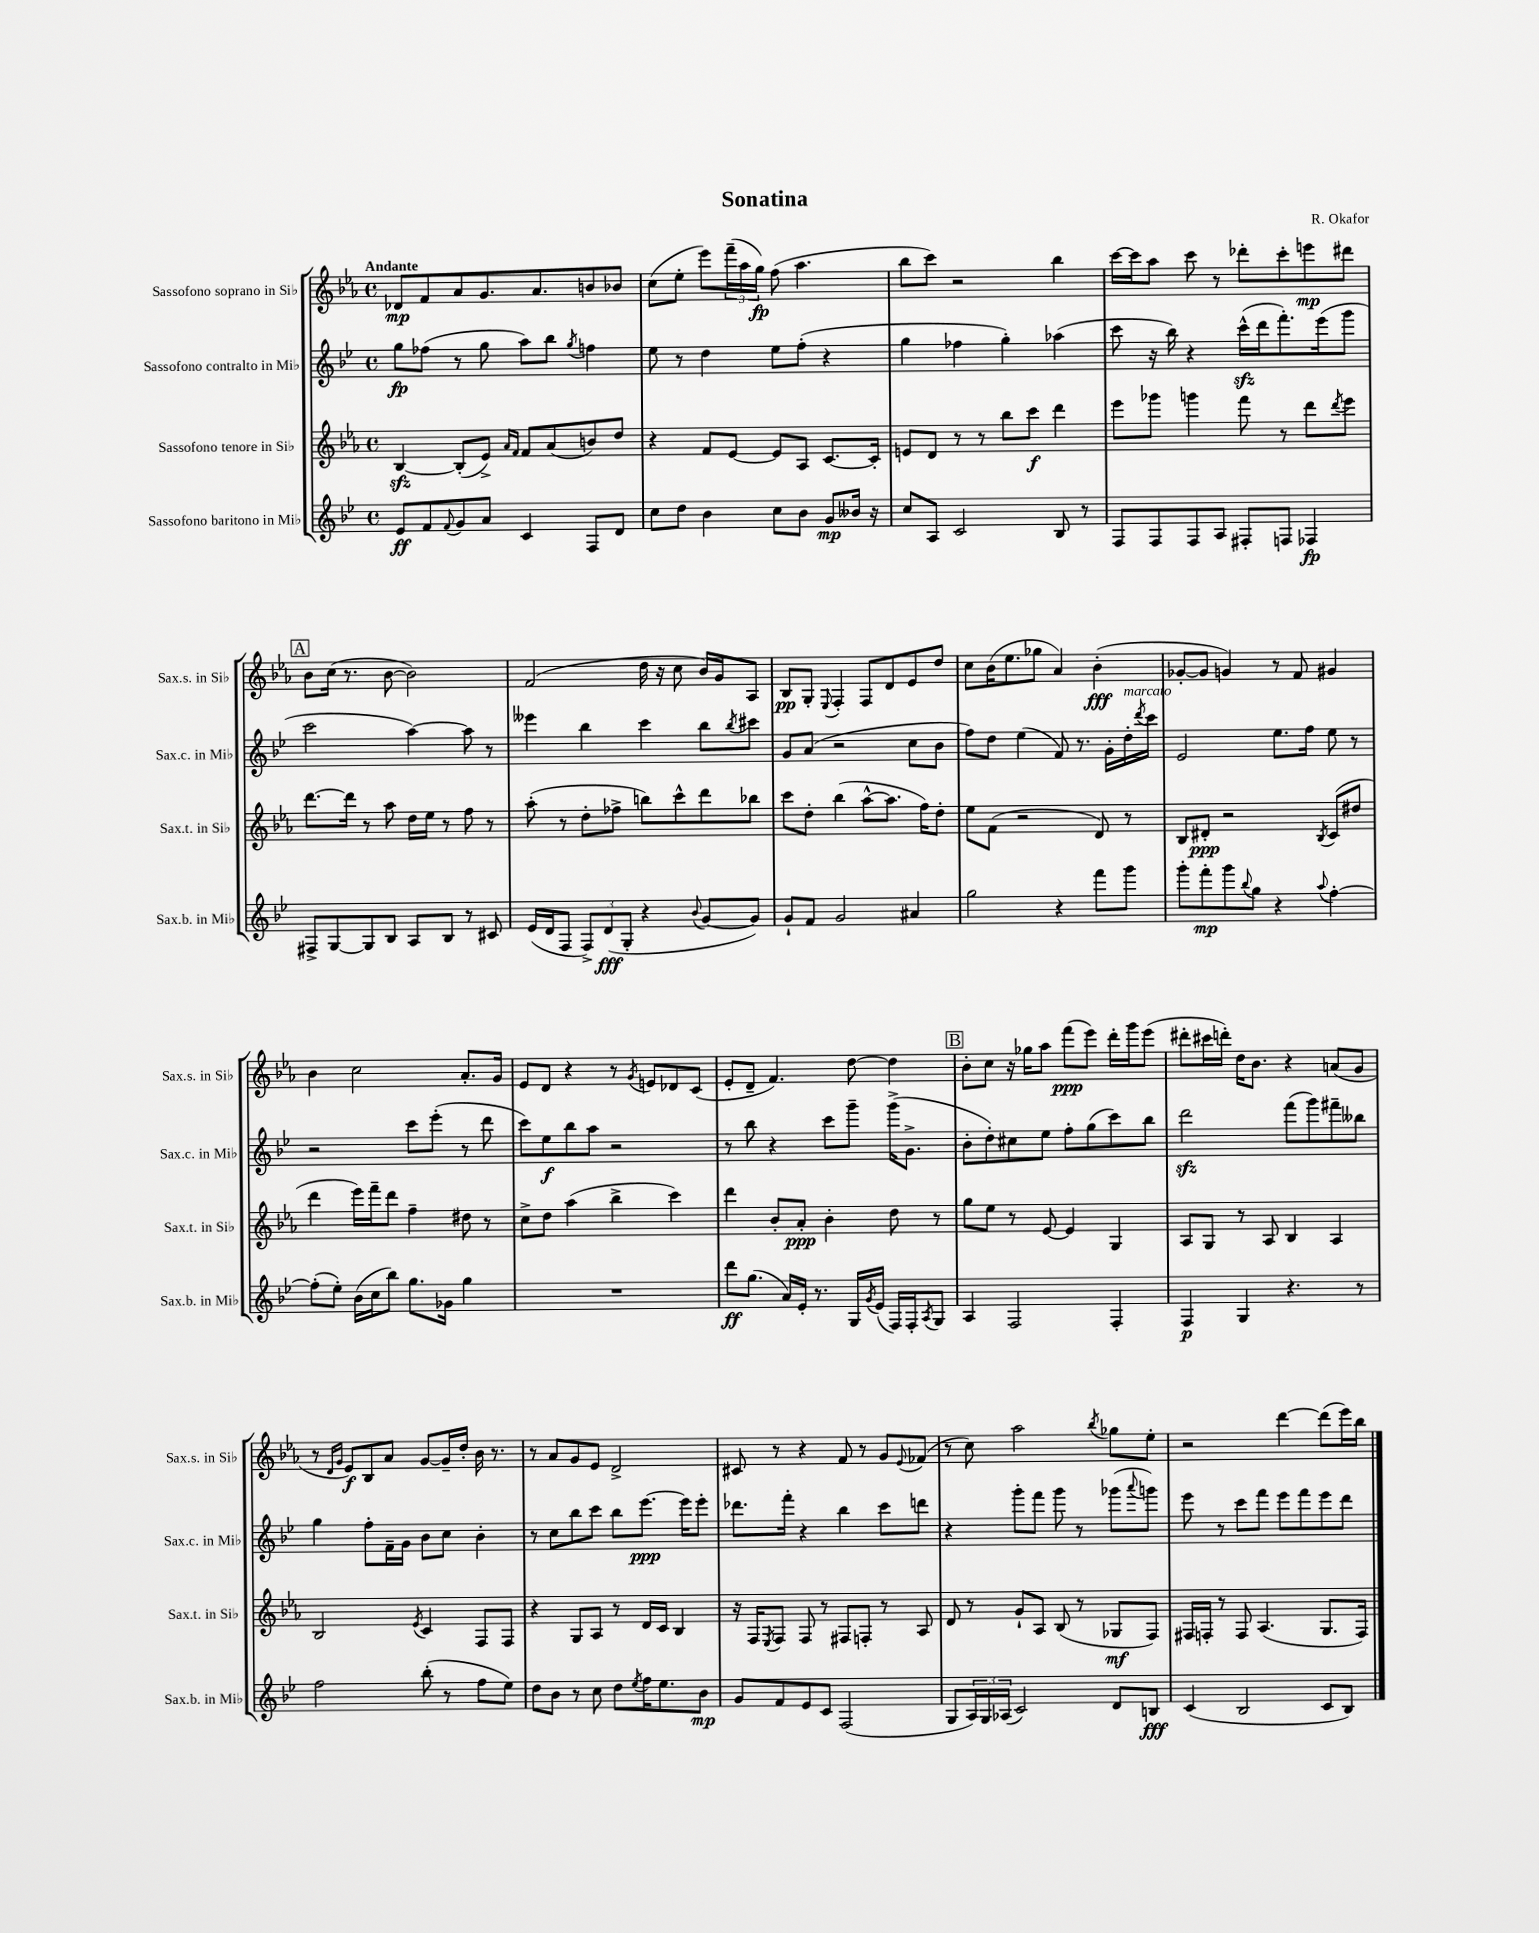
\header { title = "Sonatina" composer = "R. Okafor" }
<<
\new StaffGroup <<
\new Staff = "s0" \with { instrumentName = "Sassofono soprano in Sib" shortInstrumentName = "Sax.s. in Sib" } {
    \clef treble \key ees \major \defaultTimeSignature \time 4/4 \tempo "Andante"
    des'8\mp f'8 aes'8 g'8. aes'8. b'8 bes'8 |
    c''8( ees''8-. ees'''8) \tuplet 3/2 { f'''16--( aes''16 g''16\fp) } f''8( aes''4. |
    bes''8 c'''8) r2 bes''4 |
    c'''16~ c'''16 aes''8 c'''8 r8 des'''8-. c'''8-. e'''8\mp dis'''8 |
    \mark \markup { \box "A" } bes'8 c''16( r8. bes'8~ bes'2) |
    f'2( d''16 r16 c''8 bes'16) g'16 aes8 |
    bes8\pp g8-. \appoggiatura { ees8 } f4-. f8 d'8 ees'8 d''8 |
    c''8 bes'16( ees''8. ges''8 aes'4) bes'4-.\fff( |
    ges'8~-. ges'8 g'4) r8 f'8 gis'4 |
    bes'4 c''2 aes'8.-. g'16 |
    ees'8 d'8 r4 r8 \acciaccatura { g'8 } e'8 des'8 c'8( |
    ees'8-. d'8-- f'4.) d''8~ d''4 |
    \mark \markup { \box "B" } bes'8-. c''8 r16 ges''16 aes''8 f'''8\ppp( ees'''8) d'''16-. g'''16 ees'''8( |
    dis'''8-. cis'''16 d'''16-.) d''16 bes'8. r4 a'8( g'8 |
    r8 \grace { d'16 g'16 } ees'8\f) bes8 aes'8 g'8~ g'16-- d''16-. bes'16 r8. |
    r8 aes'8 g'8 ees'8 d'2-> |
    cis'8 r8 r4 f'8 r8 g'8 \appoggiatura { ees'8 } fes'8( |
    r8 c''8) aes''2 \acciaccatura { bes''8 } ges''8 ees''8-. |
    r2 d'''4~ d'''8( ees'''16) bes''16 \bar "|." |
}
\new Staff = "s1" \with { instrumentName = "Sassofono contralto in Mib" shortInstrumentName = "Sax.c. in Mib" } {
    \clef treble \key bes \major \defaultTimeSignature \time 4/4
    g''8\fp fes''8( r8 g''8 a''8) bes''8 \acciaccatura { g''8 } f''4 |
    ees''8 r8 d''4 ees''8 f''8-.( r4 |
    g''4 fes''4 g''4-.) aes''4( |
    c'''8 r16 bes''16) r4 c'''16-^\sfz( d'''16 f'''8.-.) ees'''16( g'''8 |
    \mark \markup { \box "A" } c'''2 a''4~) a''8 r8 |
    eeses'''4 bes''4 c'''4 bes''8 \acciaccatura { bes''8 } cis'''8 |
    g'8 a'8( r2 c''8 bes'8 |
    f''8) d''8 ees''4( f'8) r8. g'16-. d''16-.^\markup { \italic "marcato" } \acciaccatura { d'''8 } c'''16 |
    ees'2 ees''8. f''16 ees''8 r8 |
    r2 c'''8 ees'''8-.( r8 d'''8 |
    c'''8) ees''8\f bes''8 a''8 r2 |
    r8 bes''8 r4 c'''8 g'''8-- g'''16->( g'8.-> |
    \mark \markup { \box "B" } bes'8-. d''8-.) cis''8 ees''8 f''8-. g''8( c'''8) bes''8 |
    d'''2\sfz f'''8( g'''8) fis'''8-- beses''8 |
    g''4 f''8-. f'16-- g'16 bes'8 c''8 bes'4-. |
    r8 c''8 bes''8 c'''8 bes''8 ees'''8.~\ppp ees'''16 ees'''8-. |
    des'''8. f'''16-. r4 bes''4 c'''8 d'''8 |
    r4 g'''8-. f'''8 g'''8 r8 ges'''8( \appoggiatura { a'''8 } g'''8) |
    ees'''8 r8 c'''8 f'''8 ees'''8 f'''8 ees'''8 d'''8 \bar "|." |
}
\new Staff = "s2" \with { instrumentName = "Sassofono tenore in Sib" shortInstrumentName = "Sax.t. in Sib" } {
    \clef treble \key ees \major \defaultTimeSignature \time 4/4
    bes4~\sfz bes8-.( ees'8->) \grace { aes'16 f'16 } f'8 aes'8( b'8) d''8 |
    r4 f'8 ees'8~ ees'8 aes8 c'8.~ c'16-. |
    e'8 d'8 r8 r8 bes''8 c'''8\f d'''4 |
    ees'''8 ges'''8 g'''4 f'''8 r8 d'''8 \acciaccatura { d'''8 } ees'''8 |
    \mark \markup { \box "A" } d'''8.~ d'''16 r8 aes''8 d''16 ees''16 r8 f''8 r8 |
    aes''8-.( r8 d''8-. fes''8-> b''8) c'''8-^ d'''8 bes''8 |
    c'''8 d''8-. bes''4( aes''8~-^ aes''8. f''16) d''8-. |
    ees''8 f'8( r2 d'8) r8 |
    bes8 dis'8-.\ppp r2 \acciaccatura { bes8 } c'8( dis''8 |
    d'''4 ees'''16) f'''16-- d'''8 f''4-- dis''8 r8 |
    c''8-> d''8 aes''4( bes''4-> c'''4) |
    d'''4 bes'8-. aes'8-.\ppp bes'4-. d''8 r8 |
    \mark \markup { \box "B" } g''8 ees''8 r8 ees'8~ ees'4 g4 |
    aes8 g8 r8 aes8 bes4 aes4 |
    bes2 \acciaccatura { ees'8 } c'4 f8 f8 |
    r4 g8 aes8 r8 d'16 c'16 bes4 |
    r16 f16 \acciaccatura { ees8 } f8 f8 r8 fis8 f8-. r8 aes8 |
    d'8 r8 g'8-! aes8 bes8( r8 ges8\mf f8) |
    fis16 f16-. r8 f8 aes4.( g8. f16) \bar "|." |
}
\new Staff = "s3" \with { instrumentName = "Sassofono baritono in Mib" shortInstrumentName = "Sax.b. in Mib" } {
    \clef treble \key bes \major \defaultTimeSignature \time 4/4
    ees'8\ff f'8 \appoggiatura { f'8 } g'8 a'8 c'4 f8 d'8 |
    c''8 d''8 bes'4 c''8 bes'8 g'8\mp beses'16 r16 |
    c''8 a8 c'2 bes8 r8 |
    f8 f8 f8 a8 fis8-. f8 fes4\fp |
    \mark \markup { \box "A" } fis8-> g8~ g8 bes8 a8 bes8 r8 cis'8 |
    ees'16( d'16 f8 \tuplet 3/2 { f8->) d'8\fff( g8-. } r4 \appoggiatura { bes'8 } g'8~ g'8) |
    g'8-! f'8 g'2 ais'4 |
    g''2 r4 f'''8 g'''8 |
    g'''8-. f'''8-.\mp g'''8 \appoggiatura { bes''8 } g''8 r4 \appoggiatura { a''8 } f''4~-. |
    f''8-.( ees''8-.) bes'16( c''16 bes''8) g''8. ges'16 g''4 |
    R1 |
    d'''8\ff g''8.( a'16) ees'16-. r8. g16 \acciaccatura { g'8 } ees'16( f16) f16-. \acciaccatura { a8 } g8 |
    \mark \markup { \box "B" } a4 f2 f4-. |
    f4\p g4 r4. r8 |
    f''2 bes''8-.( r8 f''8 ees''8) |
    d''8 bes'8 r8 c''8 d''8 \acciaccatura { ees''8 } f''16 ees''8. bes'8\mp |
    g'8 f'8 ees'8 c'8 f2( |
    g8 \tuplet 3/2 { a16) g16 aes16( } c'2) d'8 b8\fff |
    c'4( bes2 c'8 bes8) \bar "|." |
}
>>
>>
\layout { \context { \Score \remove "Bar_number_engraver" } }
